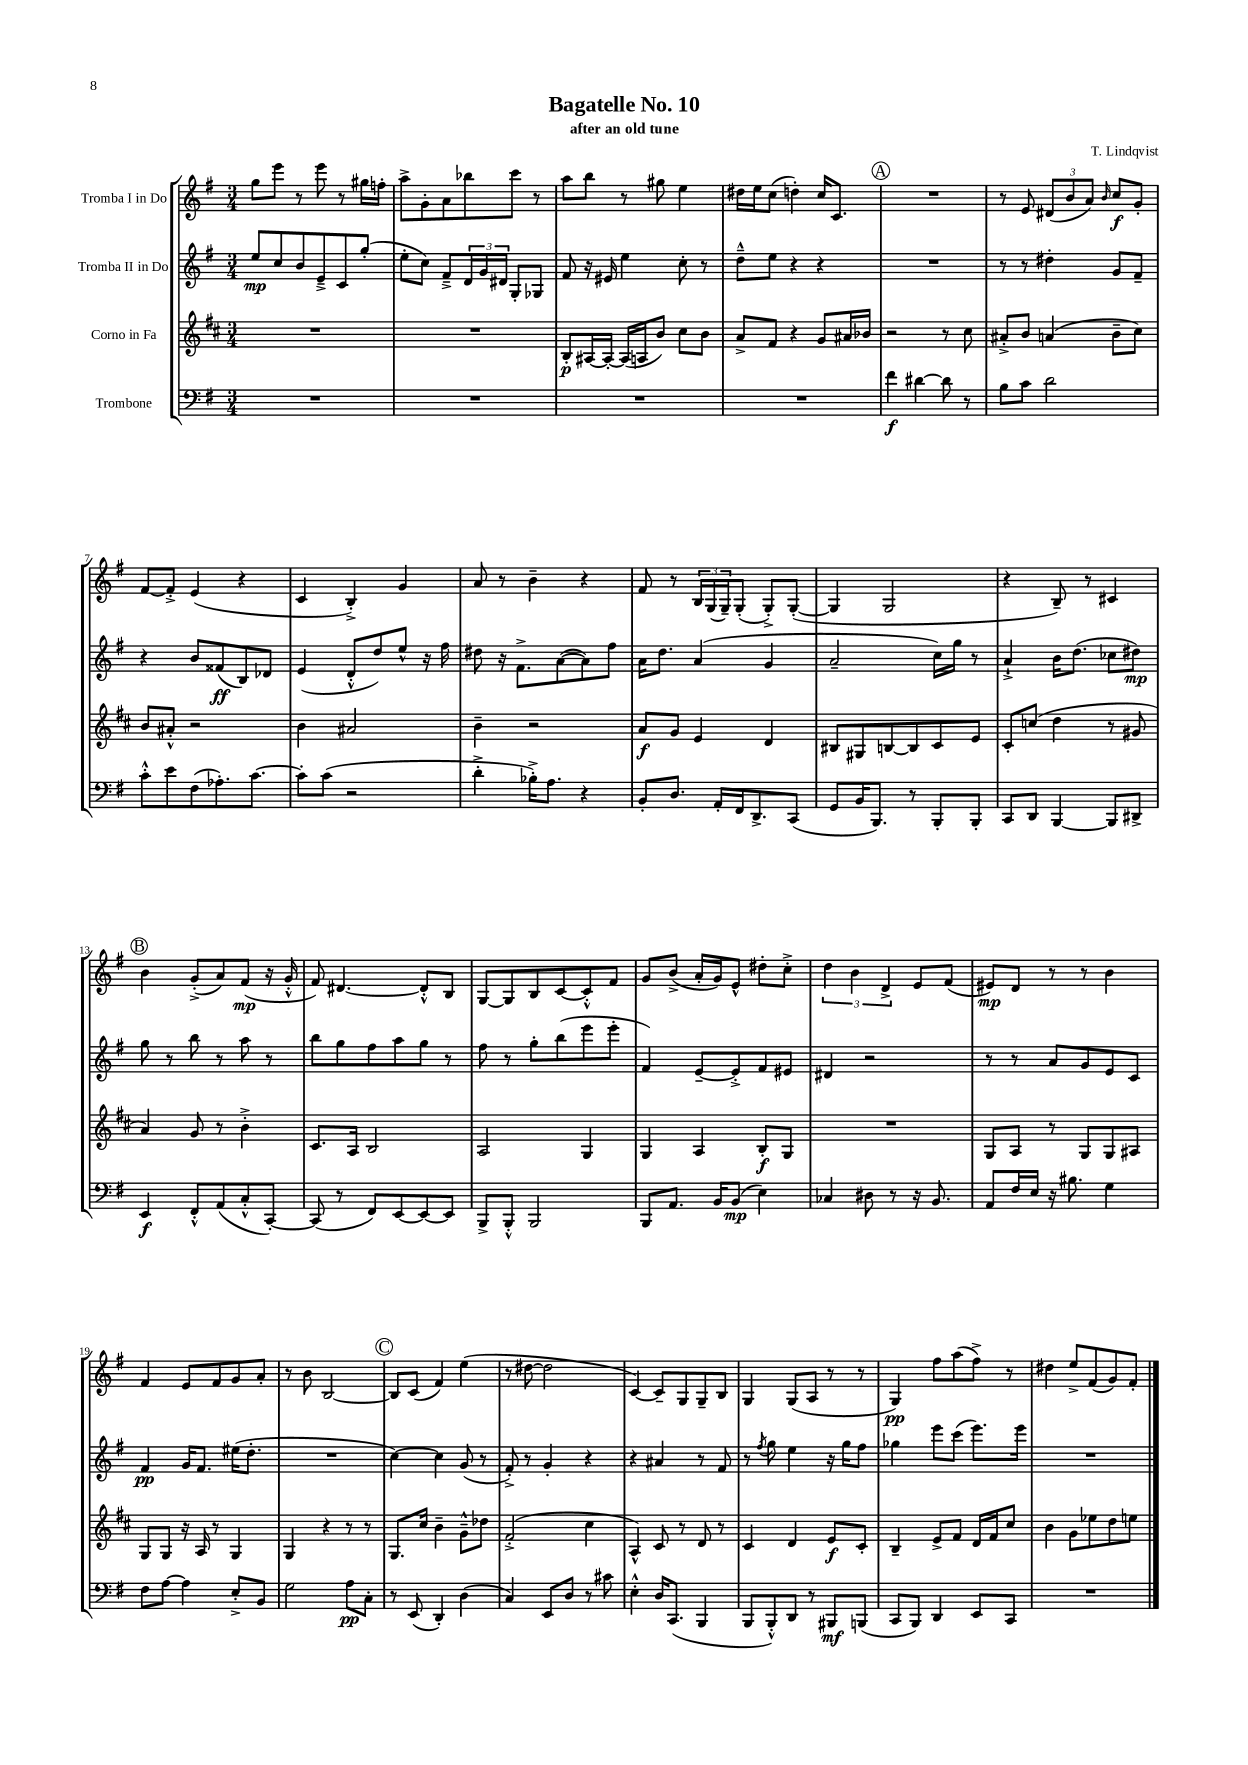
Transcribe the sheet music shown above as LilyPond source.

\header { title = "Bagatelle No. 10" composer = "T. Lindqvist" subtitle = "after an old tune" }
<<
\new StaffGroup <<
\new Staff = "s0" \with { instrumentName = "Tromba I in Do" } {
    \clef treble \key g \major \numericTimeSignature \time 3/4
    g''8 e'''8 r8 e'''8 r8 gis''16 f''16-. |
    a''8-> g'8-. a'8 bes''8 c'''8 r8 |
    a''8 b''8 r8 gis''8 e''4 |
    dis''16 e''16 c''8( d''4-.) c''16 c'8. |
    \mark \markup { \circle "A" } R2. |
    r8 e'8 \tuplet 3/2 { dis'8( b'8 a'8) } \grace { b'16 } c''8\f g'8-. |
    fis'8~ fis'8-.-> e'4( r4 |
    c'4 b4-.->) g'4 |
    a'8 r8 b'4-- r4 |
    fis'8 r8 \tuplet 3/2 { b16 g16( g16--) } g8-.( g8-.->) g8~-.( |
    g4 g2 |
    r4 b8--) r8 cis'4 |
    \mark \markup { \circle "B" } b'4 g'8-.->( a'8) fis'8\mp( r16 g'16-.-^ |
    fis'8) dis'4.~ dis'8-.-^ b8 |
    g8~ g8 b8 c'8~ c'8-.-^ fis'8 |
    g'8 b'8->( a'16-. g'16) e'8-^ dis''8-. c''8-.-> |
    \tuplet 3/2 { d''4 b'4 d'4-> } e'8 fis'8( |
    eis'8\mp) d'8 r8 r8 b'4 |
    fis'4 e'8 fis'8 g'8 a'8-. |
    r8 b'8 b2~ |
    \mark \markup { \circle "C" } b8 c'8( fis'4) e''4( |
    r8 dis''8~ dis''2 |
    c'4~) c'8-- g8 g8-- b8 |
    g4 g8( a8 r8 r8 |
    g4\pp) fis''8 a''8( fis''8->) r8 |
    dis''4 e''8-> fis'8( g'8) fis'8-. \bar "|." |
}
\new Staff = "s1" \with { instrumentName = "Tromba II in Do" } {
    \clef treble \key g \major \numericTimeSignature \time 3/4
    e''8\mp c''8 b'8 e'8---> c'8 g''8-.( |
    e''8-. c''8) fis'8---> \tuplet 3/2 { d'16 g'16 dis'16 } g8-. ges8 |
    fis'8 r16 eis'16 e''4 c''8-. r8 |
    d''8---^ e''8 r4 r4 |
    \mark \markup { \circle "A" } R2. |
    r8 r8 dis''4-. g'8 fis'8-- |
    r4 b'8 fisis'8\ff( b8) des'8 |
    e'4( d'8-.-^ d''8) e''8-^ r16 fis''16 |
    dis''8 r16 fis'8.-> a'8~( a'8) fis''8 |
    a'16 d''8. a'4( g'4 |
    a'2-- c''16) g''16 r8 |
    a'4-!-> b'16 d''8.( ces''8 dis''8\mp) |
    \mark \markup { \circle "B" } g''8 r8 b''8 r8 a''8 r8 |
    b''8 g''8 fis''8 a''8 g''8 r8 |
    fis''8 r8 g''8-. b''8( e'''8 e'''8-. |
    fis'4) e'8~-- e'8-.-> fis'8 eis'8 |
    dis'4 r2 |
    r8 r8 a'8 g'8 e'8 c'8 |
    fis'4\pp g'16 fis'8. eis''16( d''8.-. |
    R2. |
    \mark \markup { \circle "C" } c''4~) c''4 g'8( r8 |
    fis'8-.->) r8 g'4-. r4 |
    r4 ais'4 r8 fis'8 |
    r8 \acciaccatura { fis''8 } g''8 e''4 r16 g''16 fis''8 |
    ges''4 e'''8 c'''8( e'''8.) e'''16 |
    R2. \bar "|." |
}
\new Staff = "s2" \with { instrumentName = "Corno in Fa" } {
    \clef treble \key d \major \numericTimeSignature \time 3/4
    R2. |
    R2. |
    b8-.\p ais16~ ais16~-. ais16( a16 b'8) cis''8 b'8 |
    a'8-> fis'8 r4 g'8 ais'16 bes'16 |
    \mark \markup { \circle "A" } r2 r8 cis''8 |
    ais'8-.-> b'8 a'4( b'8-- cis''8) |
    b'8 ais'8-.-^ r2 |
    b'4 ais'2 |
    b'4-- r2 |
    a'8\f g'8 e'4 d'4 |
    bis8 gis8 b8~ b8 cis'8 e'8 |
    cis'8-. c''8( d''4 r8 gis'8 |
    \mark \markup { \circle "B" } a'4) g'8 r8 b'4-.-> |
    cis'8. a16 b2 |
    a2 g4 |
    g4 a4 b8-.\f g8 |
    R2. |
    g8 a8 r8 g8 g8 ais8 |
    g8 g8 r16 a16 r8 g4 |
    g4 r4 r8 r8 |
    \mark \markup { \circle "C" } g8. cis''16 b'4-- g'8---^ des''8 |
    fis'2-.->( cis''4 |
    a4-^) cis'8 r8 d'8 r8 |
    cis'4 d'4 e'8\f cis'8-. |
    b4-- e'8-> fis'8 d'16 fis'16 cis''8 |
    b'4 g'8 ees''8 d''8 e''8 \bar "|." |
}
\new Staff = "s3" \with { instrumentName = "Trombone" } {
    \clef bass \key g \major \numericTimeSignature \time 3/4
    R2. |
    R2. |
    R2. |
    R2. |
    \mark \markup { \circle "A" } fis'4\f dis'4~ dis'8 r8 |
    b8 c'8 d'2 |
    c'8-.-^ e'8 fis8( aes8.-.) c'8.~ |
    c'8-. c'8( r2 |
    d'4-.-> bes16-.->) a8. r4 |
    b,8-. d8. a,16-. fis,16 d,8.-> c,8( |
    g,8 b,16 b,,8.) r8 b,,8-. b,,8-. |
    c,8 d,8 b,,4~ b,,8 dis,8-> |
    \mark \markup { \circle "B" } e,4\f fis,8-.-^ a,8( c8-.-^ c,8~-.) |
    c,8( r8 fis,8) e,8~ e,8~ e,8 |
    b,,8-> b,,8-.-^ b,,2 |
    b,,8 a,8. b,16 b,8\mp( e4) |
    ces4 dis8 r8 r16 b,8. |
    a,8 fis16 e16 r16 bis8. g4 |
    fis8 a8~ a4 e8-.-> b,8 |
    g2 a8\pp c8-. |
    \mark \markup { \circle "C" } r8 e,8( d,4-.) d4( |
    c4) e,8 d8 r8 cis'8 |
    e4-.-^ d16 c,8.( b,,4 |
    b,,8 b,,8-.-^) d,8 r8 bis,,8\mf b,,8( |
    c,8 b,,8) d,4 e,8 c,8 |
    R2. \bar "|." |
}
>>
>>
